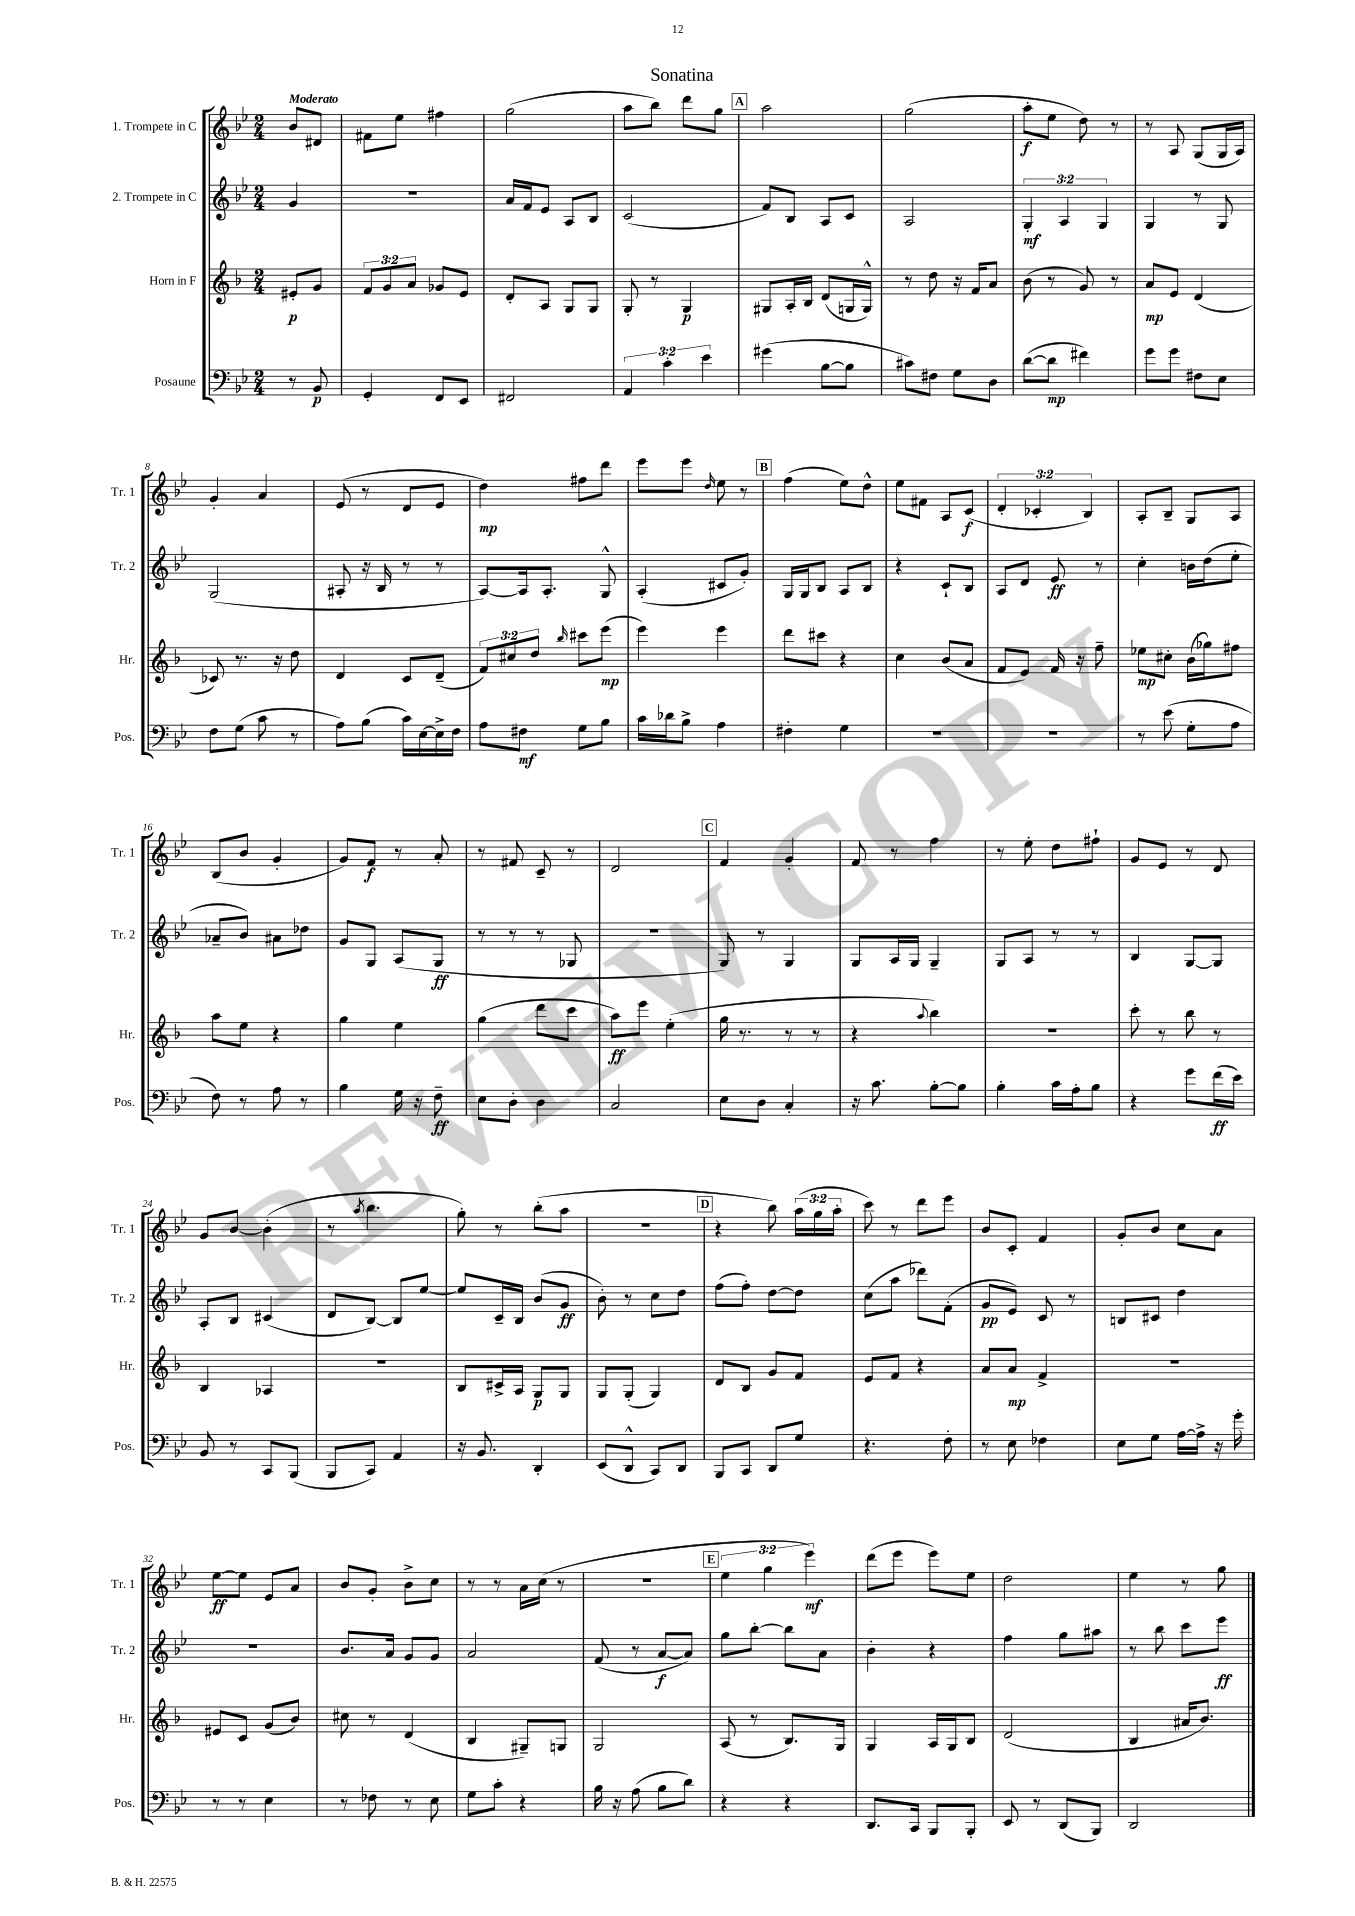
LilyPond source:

\header { title = "Sonatina" }
<<
\new StaffGroup <<
\new Staff = "s0" \with { instrumentName = "1. Trompete in C" shortInstrumentName = "Tr. 1" } {
    \clef treble \key bes \major \numericTimeSignature \time 2/4 \override Staff.TupletNumber.text = #tuplet-number::calc-fraction-text \partial 4 \tempo "Moderato"
    \autoBeamOff bes'8[ dis'8] |
    fis'8[ ees''8] fis''4 |
    g''2( |
    a''8[ bes''8]) d'''8[ g''8] |
    \mark \markup { \box "A" } a''2 |
    g''2( |
    a''8[-.\f ees''8] d''8) r8 |
    r8 a8 g8[( g16 a16]) |
    g'4-. a'4 |
    ees'8( r8 d'8[ ees'8] |
    d''4\mp) fis''8[ d'''8] |
    ees'''8[ ees'''8] \grace { d''16 } ees''8 r8 |
    \mark \markup { \box "B" } f''4( ees''8[) d''8]-^ |
    ees''8[ fis'8] a8[ c'8]\f( |
    \tuplet 3/2 { d'4-. ces'4-. bes4) } |
    a8[-. bes8]-- g8[ a8] |
    bes8[( bes'8] g'4-. |
    g'8[) f'8]\f r8 a'8-. |
    r8 fis'8 c'8-- r8 |
    d'2 |
    \mark \markup { \box "C" } f'4 g'4-. |
    f'8 r8 f''4 |
    r8 ees''8-. d''8[ fis''8]-! |
    g'8[ ees'8] r8 d'8 |
    g'8[ bes'8]~ bes'4-.( |
    r8 \acciaccatura { a''8 } bes''4. |
    g''8-.) r8 bes''8[-.( a''8] |
    R2 |
    \mark \markup { \box "D" } r4 bes''8) \tuplet 3/2 { a''16[( g''16 a''16]-. } |
    c'''8) r8 d'''8[ ees'''8] |
    bes'8[ c'8]-. f'4 |
    g'8[-. bes'8] c''8[ a'8] |
    ees''8[~\ff ees''8] ees'8[ a'8] |
    bes'8[ g'8]-. bes'8[-> c''8] |
    r8 r8 a'16[ c''16]( r8 |
    R2 |
    \mark \markup { \box "E" } \tuplet 3/2 { ees''4 g''4 ees'''4\mf) } |
    d'''8[( ees'''8] ees'''8[) ees''8] |
    d''2 |
    ees''4 r8 g''8 \bar "|." |
}
\new Staff = "s1" \with { instrumentName = "2. Trompete in C" shortInstrumentName = "Tr. 2" } {
    \clef treble \key bes \major \numericTimeSignature \time 2/4 \override Staff.TupletNumber.text = #tuplet-number::calc-fraction-text \partial 4
    \autoBeamOff g'4 |
    R2 |
    a'16[ f'16 ees'8] a8[ bes8] |
    c'2( |
    \mark \markup { \box "A" } f'8[) bes8] a8[ c'8] |
    a2 |
    \tuplet 3/2 { g4-.\mf a4 g4 } |
    g4 r8 g8 |
    g2( |
    ais8-. r16 bes16 r8 r8 |
    a8[~) a16 a8.]-. g8-^ |
    a4-.( cis'8[ g'8]-.) |
    \mark \markup { \box "B" } g16[ g16 bes8] a8[ bes8] |
    r4 c'8[-! bes8] |
    a8[ d'8] ees'8\ff r8 |
    c''4-. b'16[ d''16( ees''8]-. |
    aes'8[-- bes'8]) ais'8[ des''8] |
    g'8[ g8] a8[( g8]\ff |
    r8 r8 r8 ges8 |
    R2 |
    \mark \markup { \box "C" } g8) r8 g4 |
    g8[ a16 g16] g4-- |
    g8[ a8] r8 r8 |
    bes4 g8[~ g8] |
    a8[-. bes8] cis'4( |
    d'8[ bes8]~) bes8[ ees''8]~ |
    ees''8[ c'16-- bes16] bes'8[( g'8]\ff |
    bes'8-.) r8 c''8[ d''8] |
    \mark \markup { \box "D" } f''8[( f''8]-.) d''8[~ d''8] |
    c''8[( a''8] des'''8[) f'8]-.( |
    g'8[\pp ees'8]) c'8 r8 |
    b8[ cis'8] d''4 |
    R2 |
    bes'8.[ a'16] g'8[ g'8] |
    a'2 |
    f'8( r8 a'8[~\f a'8]) |
    \mark \markup { \box "E" } g''8[ bes''8]~-. bes''8[ a'8] |
    bes'4-. r4 |
    f''4 g''8[ ais''8] |
    r8 bes''8 c'''8[ ees'''8]\ff \bar "|." |
}
\new Staff = "s2" \with { instrumentName = "Horn in F" shortInstrumentName = "Hr." } {
    \clef treble \key f \major \numericTimeSignature \time 2/4 \override Staff.TupletNumber.text = #tuplet-number::calc-fraction-text \partial 4
    \autoBeamOff eis'8[-.\p g'8] |
    \tuplet 3/2 { f'8[ g'8 a'8] } ges'8[ e'8] |
    d'8[-. a8] g8[ g8] |
    g8-. r8 g4\p |
    \mark \markup { \box "A" } gis8[ a16-. bes16] d'8[( g16 g16]-^) |
    r8 d''8 r16 f'16[ a'8] |
    bes'8( r8 g'8) r8 |
    a'8[\mp e'8] d'4( |
    ces'8) r8. r16 d''8 |
    d'4 c'8[ d'8]--( |
    \tuplet 3/2 { f'8[) cis''8 d''8] } \grace { bes''16 } cis'''8[ e'''8]\mp( |
    e'''4) e'''4 |
    \mark \markup { \box "B" } d'''8[ cis'''8] r4 |
    c''4 bes'8[( a'8] |
    f'8[ e'8]) f'16 r16 f''8-- |
    ees''8[\mp cis''8]-. bes'16[( ges''16) fis''8] |
    a''8[ e''8] r4 |
    g''4 e''4 |
    g''4( d'''8[ c'''8] |
    a''8[\ff) e'''8] e''4-.( |
    \mark \markup { \box "C" } g''16 r8. r8 r8 |
    r4 \appoggiatura { a''8 } bes''4) |
    R2 |
    c'''8-. r8 bes''8 r8 |
    bes4 aes4 |
    R2 |
    bes8[ cis'16-> a16] g8[\p g8] |
    g8[ g8]-.( g4) |
    \mark \markup { \box "D" } d'8[ bes8] g'8[ f'8] |
    e'8[ f'8] r4 |
    a'8[ a'8]\mp f'4-> |
    R2 |
    eis'8[ c'8] g'8[( bes'8]) |
    cis''8 r8 d'4( |
    bes4 gis8[--) g8] |
    g2 |
    \mark \markup { \box "E" } a8( r8 bes8.[) g16] |
    g4 a16[ g16 bes8] |
    d'2( |
    bes4 ais'16[ bes'8.]) \bar "|." |
}
\new Staff = "s3" \with { instrumentName = "Posaune" shortInstrumentName = "Pos." } {
    \clef bass \key bes \major \numericTimeSignature \time 2/4 \override Staff.TupletNumber.text = #tuplet-number::calc-fraction-text \partial 4
    \autoBeamOff r8 bes,8\p |
    g,4-. f,8[ ees,8] |
    fis,2 |
    \tuplet 3/2 { a,4 c'4-. ees'4 } |
    \mark \markup { \box "A" } gis'4( bes8[~ bes8] |
    cis'8[) fis8] g8[ d8] |
    d'8[~( d'8]\mp fis'4) |
    g'8[ g'8] fis8[ ees8] |
    f8[ g8]( c'8 r8 |
    a8[) bes8]( c'16[) ees16~ ees16-> f16] |
    a8[ fis8]\mf g8[ bes8] |
    c'16[ des'16 bes8]-> a4 |
    \mark \markup { \box "B" } fis4-. g4 |
    R2 |
    R2 |
    r8 ees'8( g8[-. a8] |
    f8) r8 a8 r8 |
    bes4 g16 r16 f8--\ff |
    ees8[ d8]-. d4 |
    c2 |
    \mark \markup { \box "C" } ees8[ d8] c4-. |
    r16 c'8. bes8[~-. bes8] |
    bes4-. c'16[ a16-. bes8] |
    r4 g'8[ f'16\ff( ees'16]) |
    bes,8 r8 c,8[ bes,,8]( |
    bes,,8[ c,8]) a,4 |
    r16 bes,8. d,4-. |
    ees,8[( d,8]-^ c,8[) d,8] |
    \mark \markup { \box "D" } bes,,8[ c,8] d,8[ g8] |
    r4. f8-. |
    r8 ees8 fes4 |
    ees8[ g8] a16[~ a16]-> r16 g'16-. |
    r8 r8 ees4 |
    r8 fes8 r8 ees8 |
    g8[ c'8]-. r4 |
    bes16 r16 a8( bes8[ d'8]) |
    \mark \markup { \box "E" } r4 r4 |
    d,8.[ c,16] bes,,8[ bes,,8]-. |
    ees,8 r8 d,8[( bes,,8]) |
    d,2 \bar "|." |
}
>>
>>
